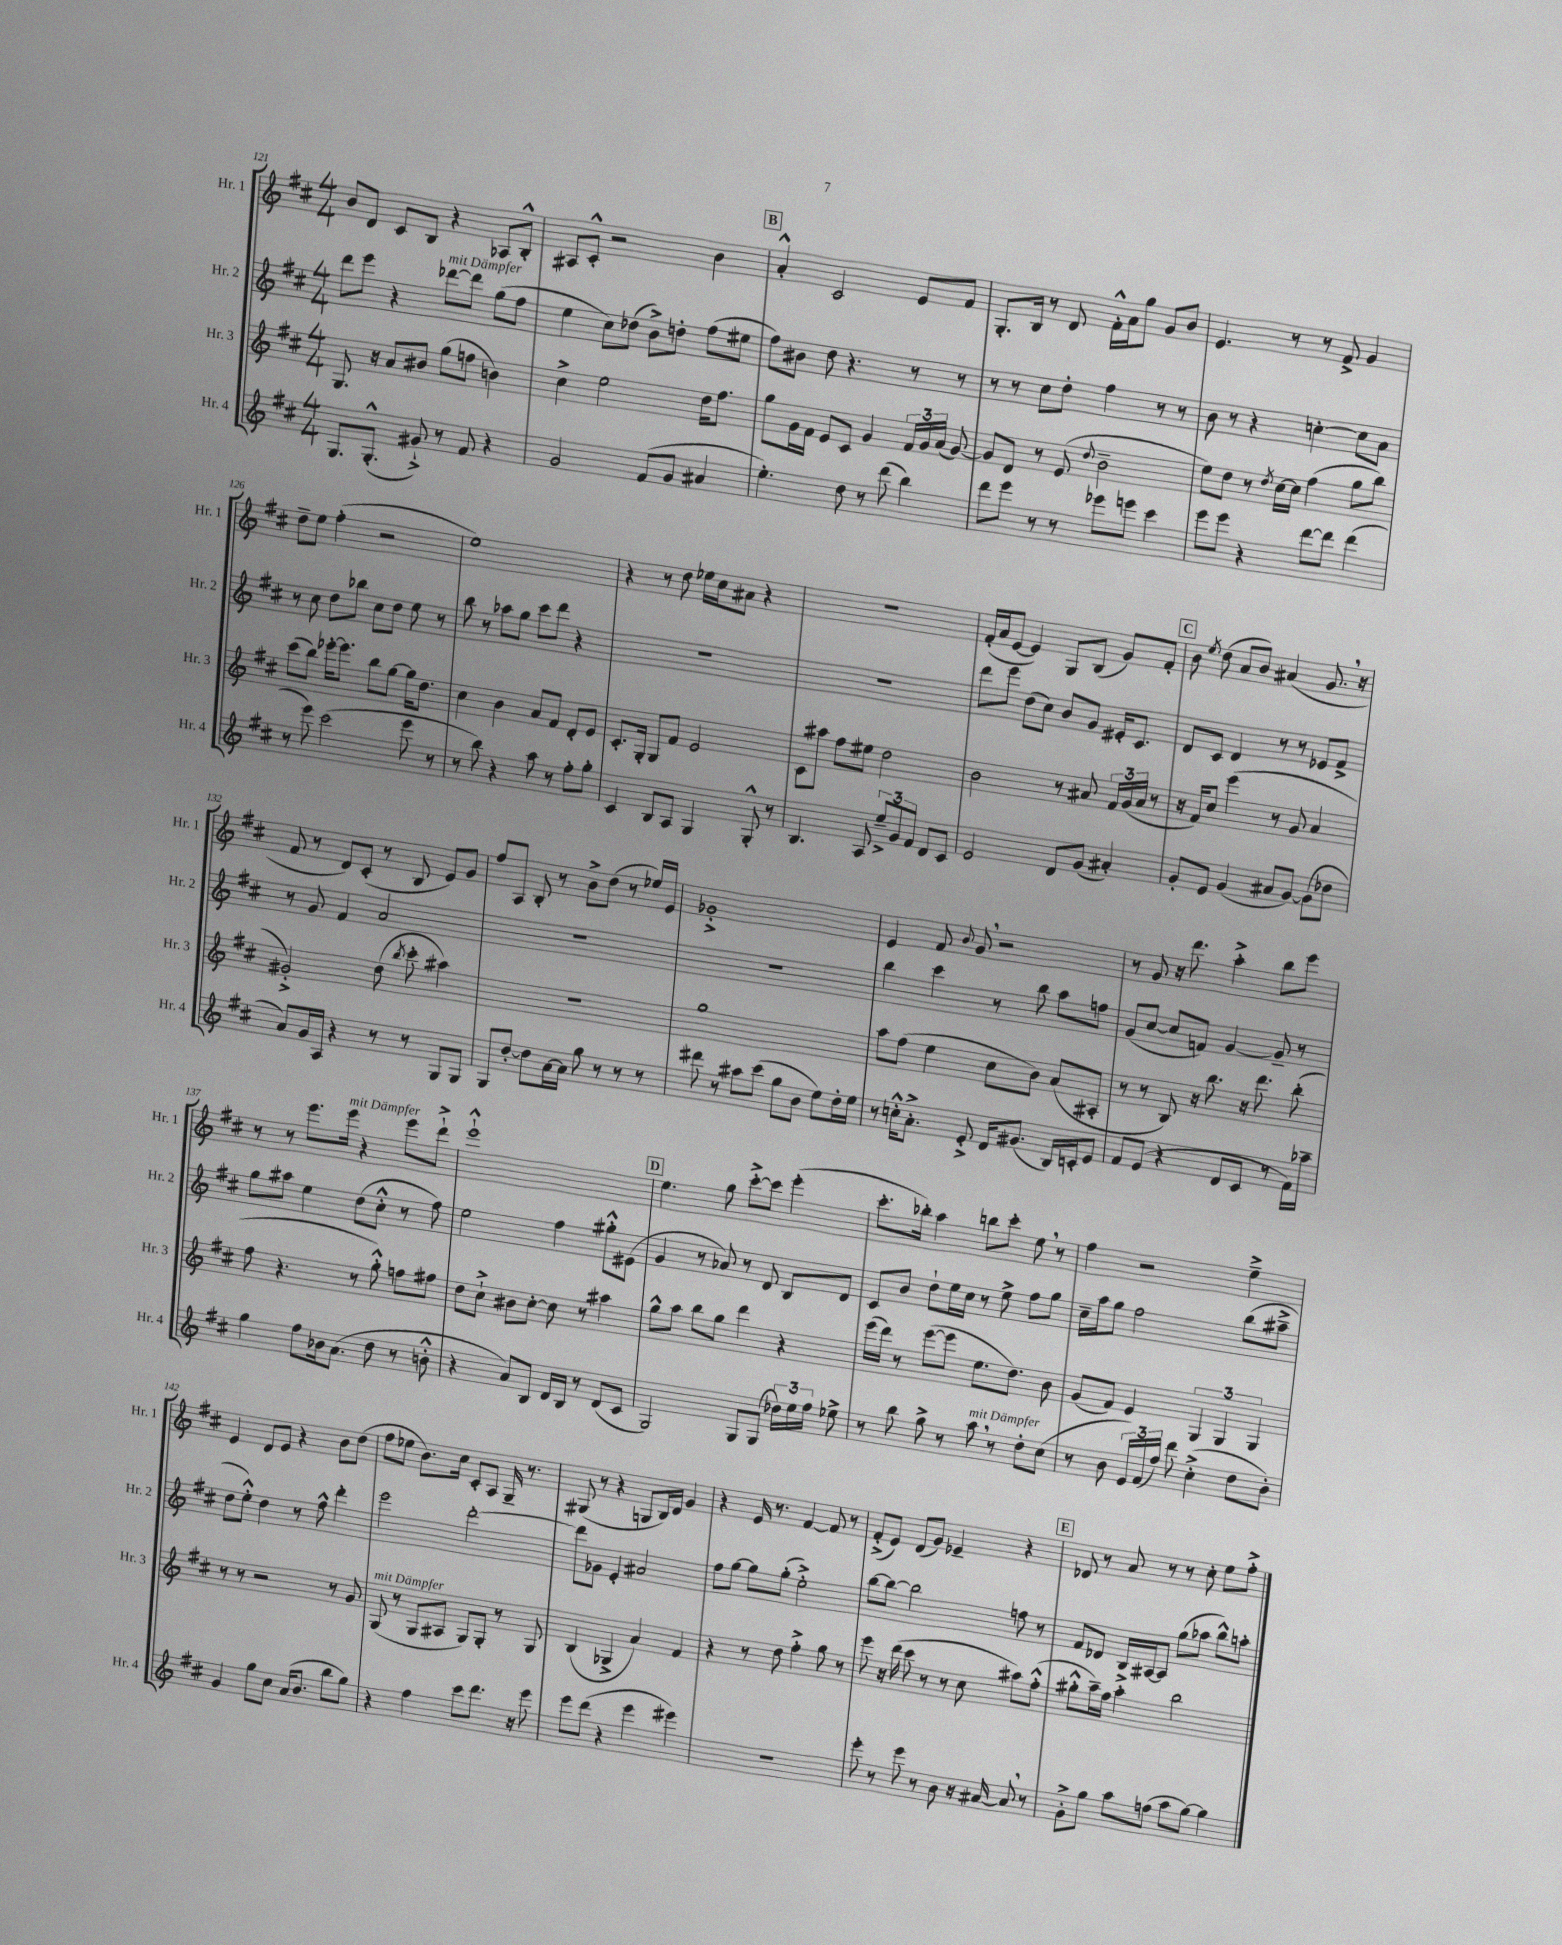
<<
\new StaffGroup <<
\new Staff = "s0" \with { instrumentName = "Hr. 1" shortInstrumentName = "Hr. 1" } {
    \clef treble \key d \major \numericTimeSignature \time 4/4
    \autoBeamOff b'8[ d'8] cis'8[ b8] r4 aes8[ b8]-.-^ |
    ais8[ cis'8]-.-^ r2 b'4 |
    \mark \markup { \box "B" } a'4-.-^ cis'2 e'8[ fis'8] |
    g8.[-. b16] r8 d'8 fis'16[-.-^ a'16 g''8] g'8[ b'8] |
    e'4. r8 r8 fis'8-> g'4 |
    d''8[-- e''8] fis''4-.( r2 |
    e''1) |
    r4 r8 d''8 ees''16[ cis''16 ais'8] r4 |
    R1 |
    fis'16[-.( a'16 e'8]~ e'4) g8[ b8]( g'8[) fis'8]-. |
    \mark \markup { \box "C" } b'8 \acciaccatura { e''8 } d''8( a'8[ b'8]) ais'4( g'8. \breathe r16 |
    fis'8 r8 d'8[) cis'8]-.( r8 b8 e'8[) g'8] |
    fis''8[ a8] b8-. r8 b'8[-> d''8]( r8 ees''16[) e'16] |
    ges'1-.-> |
    e'4 fis'8 \appoggiatura { b'8 } g'8 \breathe r2 |
    r8 g'8 r16 d'''8. a''4-.-> b''8[ e'''8] |
    r8 r8 e'''8.[ e'''16]^\markup { \italic "mit Dämpfer" } r4 e'''8[ d'''8]-!-> |
    e'''1-!-^ |
    \mark \markup { \box "D" } e''4. g''8 cis'''8[~-.-> cis'''8] e'''4-.( |
    cis'''8.[-. bes''16]-.) a''4 b''8[ cis'''8]-. e''8 \breathe r8 |
    fis''4 r2 e''4---> |
    e'4 d'8[ e'8] r4 b'8[ d''8]( |
    fis''8[ ees''8] b'8.[) cis''16] cis'8[-. a8] g16-- r8. |
    gis8( r8 r4 g8[ b16) d'16] g'4 |
    r4 e'16 r8. fis'4~ fis'8 r8 |
    fis'8[-.->( e'8]) d'8[( g'8]) ees'4-- r4 |
    \mark \markup { \box "E" } des'8 r8 a'8 r8 r8 cis''8-. e''8[ fis''8]-.-> \bar "|." |
}
\new Staff = "s1" \with { instrumentName = "Hr. 2" shortInstrumentName = "Hr. 2" } {
    \clef treble \key d \major \numericTimeSignature \time 4/4
    \autoBeamOff d'''8[ e'''8] r4 des'''8[~^\markup { \italic "mit Dämpfer" } des'''8] g''8[( fis''8] |
    e''4 cis''8[) des''8]( b'8[->) d''8]-. fis''8[( eis''8] |
    \mark \markup { \box "B" } fis''8[) bis'8] d''8 r4. r8 r8 |
    r8 r8 cis''8[ d''8]-. fis''4 r8 r8 |
    b'8 r8 r4 c''4~-. c''8[ a'8] |
    r8 cis''8 d''8[ bes''8] cis''8[ d''8] e''8 r8 |
    b''8 r8 aes''8[ g''8] cis'''8[ d'''8] r4 |
    R1 |
    R1 |
    d'''8[ e'''8] d''8[( cis''8]) b'8[ g'8] eis'16[-. cis'8.] |
    \mark \markup { \box "C" } d'8[ cis'8] d'4 r8 r8 ees'8[ fis'8]-> |
    r8 g'8 fis'4 a'2 |
    R1 |
    R1 |
    b''4 cis'''4 r8 b''8 a''8[ f''8] |
    g'8[( cis''8]~ cis''8[ f'8]) g'4~ g'8-- r8 |
    g''8[ ais''8] e''4 d''8[( cis''8]-.-^ r8 fis''8) |
    e''2 fis''4 gis''8[-.-^ eis'8]( |
    \mark \markup { \box "D" } g'4 r8 aes'8) r8 d'8 b8[ d'8] |
    cis'8[ b'8] d''8[-! e''16 cis''16] r8 e''8-> fis''8[ g''8] |
    cis''16[-- a''16 g''8] fis''2 b''8[( ais''8]---> |
    d''8[ e''8]-.-^) d''4 r8 fis''8-^ d'''4-. |
    e'''2 d'''2~-. |
    d'''8[ ges'8] e'4-. ais'2 |
    fis''8[ g''8]~ g''8[ g''8]-.( e''2-.->) |
    b''8[~ b''8]~ b''2 f''8 r8 |
    \mark \markup { \box "E" } fis'8[ des'8] b16[ ais16~ ais8] g''8[( aes''8] b''8[-^) a''8]-. \bar "|." |
}
\new Staff = "s2" \with { instrumentName = "Hr. 3" shortInstrumentName = "Hr. 3" } {
    \clef treble \key d \major \numericTimeSignature \time 4/4
    \autoBeamOff g8. r16 a'8[ bis'8] g''8[( f''8] b'4) |
    cis''4-> e''2 d''16[ fis''8.] |
    \mark \markup { \box "B" } g''8[ g'16 fis'16] e'8[ cis'8] g'4 \tuplet 3/2 { fis'16[ g'16 a'16]( } g'8~) |
    g'8[ d'8] r8 e'8( \appoggiatura { d''8 } b'2-- |
    e''8[) d''8] r8 \acciaccatura { d''8 } cis''16[~ cis''16] fis''4( g''8[ b''8]) |
    cis'''8[( b''8]) ees'''16[~-. ees'''8.] b''8[ g''8]~ g''16[ d''8.] |
    cis''4 b'4 a'8[ fis'8] d'8[-. e'8] |
    cis'8.[-. g16]-. g8[ fis'8] e'2 |
    cis'8[ ais''8] fis''8[ eis''8] d''2 |
    b'2 r8 ais'8 \tuplet 3/2 { fis'16[ g'16( ais'16] } r8 |
    \mark \markup { \box "C" } r16 fis'16[) cis''8] e'''4( r8 g'8 a'4 |
    gis'2-.->) d''8( \acciaccatura { b''8 } cis'''8-. ais''4) |
    R1 |
    g''1 |
    a''8[ fis''8]( e''4 cis''8[ b'8]) a'8[( ais8]-. |
    r8 r8 b8) r16 b''8. r16 d'''8. b''8-.( |
    fis''8 r4. r8 g''8-.-^) f''8[ fis''8] |
    d''8[ cis''8]-!-> bis'8[ cis''8]~-. cis''8 r8 ais''4 |
    \mark \markup { \box "D" } g''8[-^ a''8] b''8[ g''8] d'''4 r4 |
    e'''16[( d'''16]) r8 e'''8[~( e'''8] e''8.[ d''8.]) b'8 |
    g'8[( fis'8]) e'4 \tuplet 3/2 { g4 g4 g4 } |
    r8 r8 r2 r8 g'8 |
    g8^\markup { \italic "mit Dämpfer" }( r8 g8[ ais8] g8[) g8]-. r8 g8 |
    b4( ges4-> a'4) fis'4 |
    r4 r8 d''8 fis''4-.-> g''8 r8 |
    e'''8 r16 d'''16( cis'''8 r8 r8 cis''8 ais''8[) fis''8]-.-^( |
    \mark \markup { \box "E" } gis''8[-.-^ a''16--) fis''16] a''4-.-> b''2 \bar "|." |
}
\new Staff = "s3" \with { instrumentName = "Hr. 4" shortInstrumentName = "Hr. 4" } {
    \clef treble \key d \major \numericTimeSignature \time 4/4
    \autoBeamOff g8.[ g8.]-.-^( gis'8-!->) r8 fis'8 r4 |
    g'2 fis'8[( g'8] ais'4 |
    \mark \markup { \box "B" } e''4.-.) d''8 r8 d'''8( b''4) |
    d'''8[ e'''8] r8 r8 ees'''8[ e'''8] cis'''4 |
    e'''8[ e'''8] r4 d'''8[~ d'''8] d'''4( |
    r8 e'''8) cis'''2( e'''8 r8 |
    r8 b''8) r4 a''8 r8 fis''8[-. g''8]-. |
    cis'4 b8[ a8] g4 g8-.-^ r8 |
    b4. a8 \tuplet 3/2 { e''8[---> g'8 fis'8] } d'8[ cis'8] |
    e'2 d'8[ g'8]( ais'4-.) |
    \mark \markup { \box "C" } g'8[-. e'8] g'4( ais'8[ g'8]~) g'8[( des''8] |
    a'8[) g'16 a16] r4 r8 r8 g8[ g8] |
    g8[ d''8]~-. d''8[ a'16~ a'16] g''8 r8 r8 r8 |
    dis'''8 r8 ais''8[ cis'''8]( g''8[ b'8] e''8[) d''16-. e''16] |
    r8 c''16[-.-^ a'8.]-.-> e'8-.-> d'16[ gis'8.]( b16[) c'16-. e'8] |
    fis'8[ e'8]( r4 d'8[ cis'8] r8 fis'16[) aes''16]-- |
    g''4 fis''8[ bes'16 a'8.]( d''8 r8 b'8-.-^ |
    r4 a'8[) b8] d'16[ b16] r8 d'8[( cis'8] |
    \mark \markup { \box "D" } g2) g8[ g8]( \tuplet 3/2 { des''16[) e''16 fis''16] } ees''8-> |
    r8 b''8 g''8-> r8 a''8^\markup { \italic "mit Dämpfer" } \breathe r8 d''8[-. cis''8]( |
    r8 b'8 \tuplet 3/2 { e'16[) fis'16( fis''16]) } d'''8 cis''4-.->( d''8[ b'8]-.) |
    g'4 g''8[ cis''8] a'16[( b'8.] b''8[ g''8]) |
    r4 fis''4 cis'''8[ d'''8.] r16 e'''8 |
    e'''8[ d'''8]( r4 e'''4 eis'''4) |
    R1 |
    e'''8-. r8 e'''8 r8 b'8 r16 ais'16~ ais'8 \breathe r8 |
    \mark \markup { \box "E" } g'8[-.-> g''8] a''8[ f''8]( a''8[ g''8]~) g''4 \bar "|." |
}
>>
>>
\layout { \context { \Score currentBarNumber = #121 } }
